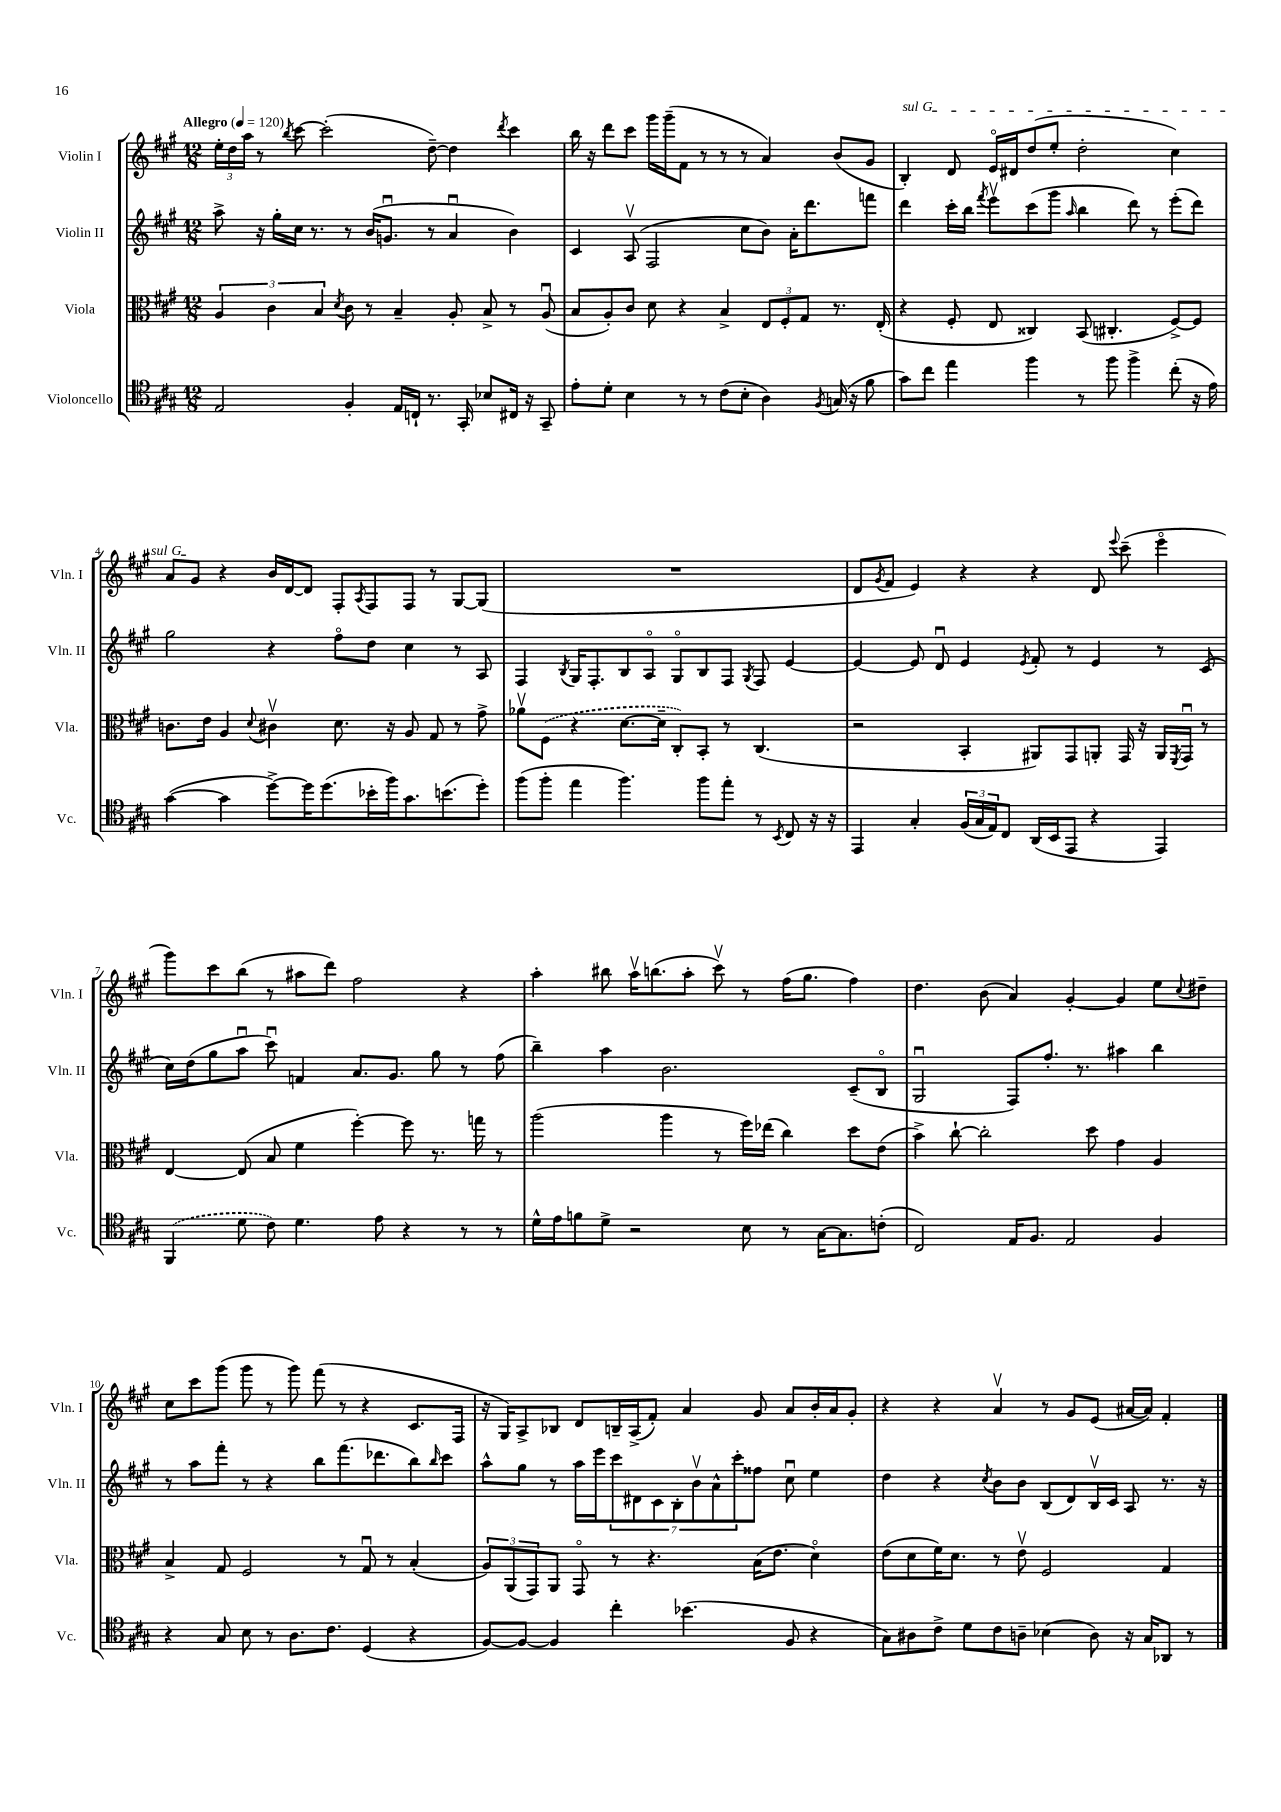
<<
\new StaffGroup <<
\new Staff = "s0" \with { instrumentName = "Violin I" shortInstrumentName = "Vln. I" } {
    \clef treble \key a \major \numericTimeSignature \time 12/8 \tempo "Allegro" 4 = 120
    \tuplet 3/2 { e''16-. d''16 a''16 } r8 \acciaccatura { b''8 } cis'''8~ cis'''2-.( d''8~--) d''4 \acciaccatura { d'''8 } cis'''4 |
    b''16 r16 d'''8 cis'''8 gis'''16 gis'''16--( fis'8 r8 r8 r8 a'4) b'8( gis'8 |
    \once \override TextSpanner.bound-details.left.text = \markup { \italic "sul G" } b4-.\startTextSpan) d'8 e'16\flageolet dis'16 d''8( e''8-. d''2-. cis''4) |
    a'8 gis'8\stopTextSpan r4 b'16 d'16~ d'8 fis8-. \acciaccatura { a8 } fis8 fis8 r8 gis8~ gis8( |
    R1. |
    d'8 \acciaccatura { gis'8 } fis'8 e'4) r4 r4 d'8 \appoggiatura { e'''8 } cis'''8--( e'''4\flageolet |
    gis'''8) cis'''8 b''8( r8 ais''8 d'''8) fis''2 r4 |
    a''4-. bis''8 a''16\upbow b''8.( a''8-. cis'''8\upbow) r8 fis''16( gis''8. fis''4) |
    d''4. b'8( a'4) gis'4~-. gis'4 e''8 \appoggiatura { cis''8 } dis''8-- |
    cis''8 cis'''8 gis'''8( gis'''8 r8 gis'''8) fis'''8( r8 r4 cis'8. fis16 |
    r16 gis16) a8-> bes8 d'8 b16-- a16->( fis'8-.) a'4 gis'8 a'8 b'16-. a'16 gis'8-. |
    r4 r4 a'4\upbow r8 gis'8 e'8( ais'16~ ais'16) fis'4-. \bar "|." |
}
\new Staff = "s1" \with { instrumentName = "Violin II" shortInstrumentName = "Vln. II" } {
    \clef treble \key a \major \numericTimeSignature \time 12/8
    a''8-> r16 gis''16-. cis''16 r8. r8 b'16( g'8.\downbow r8 a'4\downbow b'4) |
    cis'4 a8\upbow( fis2 cis''8 b'8) a'16-. d'''8. f'''8 |
    d'''4 cis'''16-. b''16 \acciaccatura { fis'''8 } e'''8\upbow cis'''8( gis'''8 \grace { a''16 } b''4 d'''8) r8 e'''8-.( d'''8) |
    gis''2 r4 fis''8\flageolet d''8 cis''4 r8 a8 |
    fis4 \acciaccatura { b8 } gis16 fis8.-. b8 a8\flageolet gis8\flageolet b8 fis8 \acciaccatura { gis8 } fis8 e'4~ |
    e'4~ e'8 d'8\downbow e'4 \acciaccatura { e'8 } fis'8-. r8 e'4 r8 cis'8( |
    cis''16) d''16( gis''8 a''8\downbow cis'''8\downbow) f'4 a'8. gis'8. gis''8 r8 fis''8( |
    b''4--) a''4 b'2. cis'8--( b8\flageolet |
    gis2\downbow fis8) fis''8.-. r8. ais''4 b''4 |
    r8 a''8 fis'''8-. r8 r4 b''8 fis'''8.( des'''8. b''8) \grace { b''16 } cis'''8 |
    a''8-^ gis''8 r8 a''16 e'''16 \tuplet 7/4 { cis'''8 dis'8 cis'8 b8-. b'8\upbow a'8-^ cis'''8-. } fisis''8 cis''8\downbow e''4 |
    d''4 r4 \acciaccatura { cis''8 } b'8 b'8 b8( d'8) b16\upbow cis'16 a8 r8. r16 \bar "|." |
}
\new Staff = "s2" \with { instrumentName = "Viola" shortInstrumentName = "Vla." } {
    \clef alto \key a \major \numericTimeSignature \time 12/8
    \tuplet 3/2 { a4 cis'4 b4 } \acciaccatura { d'8 } cis'8 r8 b4-- a8-. b8-> r8 a8\downbow( |
    b8 a8-.) cis'8 d'8 r4 b4-> \tuplet 3/2 { e8 fis8-. gis8 } r8. e16-.( |
    r4 fis8-. e8 cisis4) b,8( cis4.-. fis8~->) fis8 |
    c'8. e'16 a4 \appoggiatura { d'8 } cis'4\upbow d'8. r16 a8 gis8 r8 gis'8-> |
    aes'8\upbow \once \slurDashed fis8( r4 d'8.~ d'16-- cis8-.) b,8-. r8 cis4.( |
    r2 b,4-. ais,8) gis,8 a,8-. gis,16 r16 a,16 \acciaccatura { fis,8 } gis,16\downbow r8 |
    e4~ e8( b8 fis'4 fis''4~-.) fis''8 r8. g''16 r8 |
    a''2( a''4 r8 fis''16) ees''16( cis''4) d''8 e'8( |
    b'4->) cis''8~-! cis''2-. d''8 gis'4 a4 |
    b4-> gis8 fis2 r8 gis8\downbow r8 b4-.( |
    \tuplet 3/2 { a8) a,8( gis,8) } a,8 gis,8\flageolet r8 r4. b16( e'8. d'4\flageolet) |
    e'8( d'8 fis'16) d'8. r8 e'8\upbow fis2 gis4 \bar "|." |
}
\new Staff = "s3" \with { instrumentName = "Violoncello" shortInstrumentName = "Vc." } {
    \clef tenor \key a \major \numericTimeSignature \time 12/8
    e2 fis4-. e16 c16-! r8. gis,16-. bes8 cis16 r16 gis,8-- |
    e'8-. d'8-. b4 r8 r8 cis'8( b8-. a4) \acciaccatura { fis8 } g16( r16 fis'8 |
    gis'8) cis''8 e''4 fis''4 r8 fis''8 fis''4-> cis''8-.( r16 e'16) |
    gis'4~( gis'4 d''8~->) d''16 d''8.( bes'16-. fis''16) gis'8. b'8.( d''8-.) |
    fis''8( fis''8-. e''4 fis''4.) fis''8 e''8-. r8 \acciaccatura { b,8 } cis8 r16 r16 |
    e,4 gis4-. \tuplet 3/2 { fis16( gis16 e16) } cis8 a,16( b,16 e,8 r4 e,4) |
    \once \slurDashed fis,4( d'8 cis'8) d'4. e'8 r4 r8 r8 |
    d'16-^ e'16 f'8 d'8-> r2 b8 r8 gis16~ gis8. c'8-.( |
    cis2) e16 fis8. e2 fis4 |
    r4 gis8 b8 r8 a8. cis'8. d4( r4 |
    fis8~) fis8~ fis4 cis''4-. bes'4.( fis8 r4 |
    gis8) ais8 cis'8-> d'8 cis'8 a8-- bes4( a8) r16 gis16 aes,8 r8 \bar "|." |
}
>>
>>
